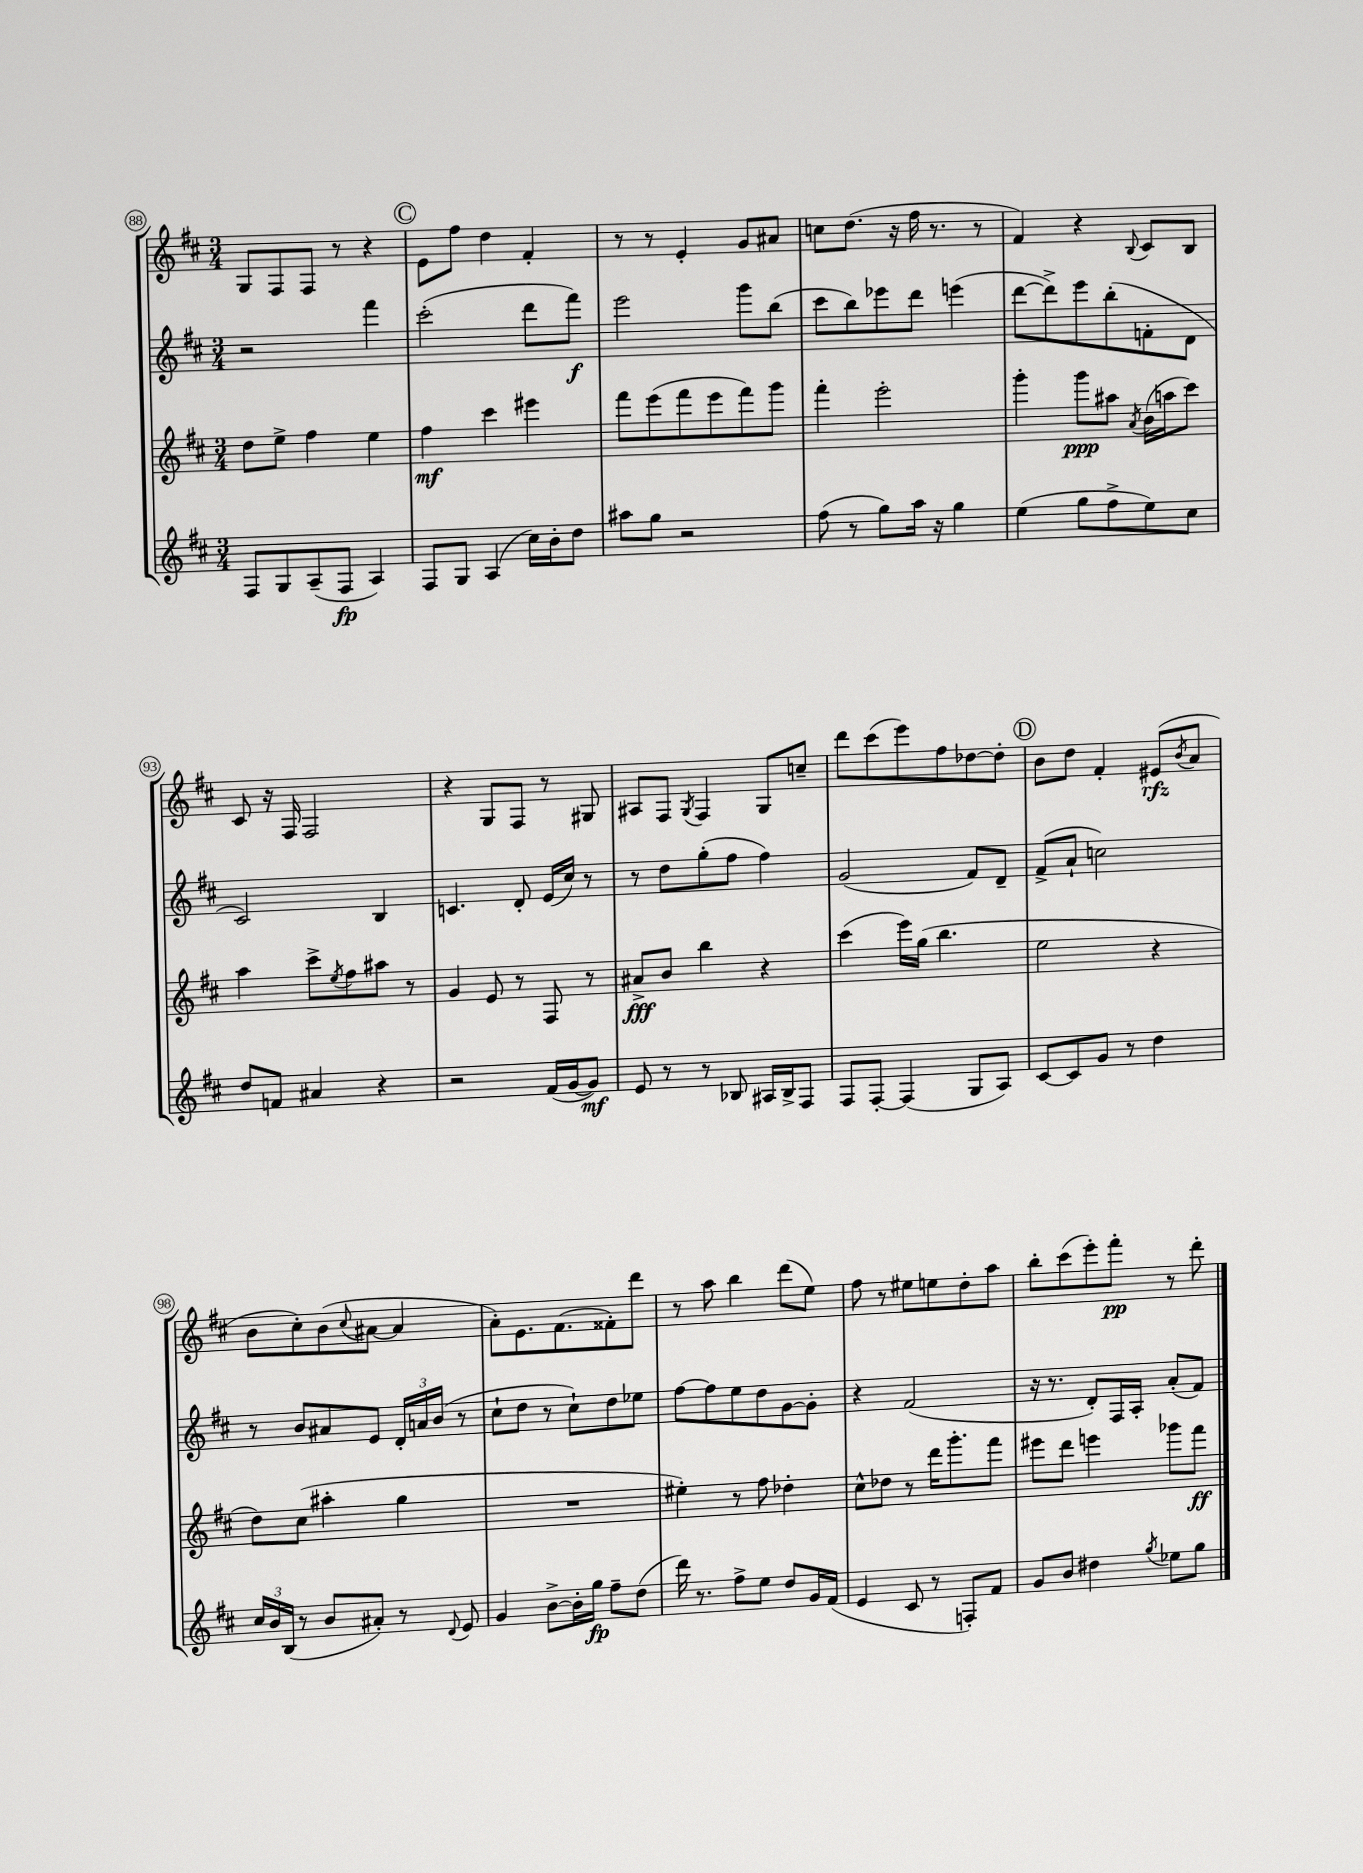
<<
\new StaffGroup <<
\new Staff = "s0" {
    \clef treble \key d \major \numericTimeSignature \time 3/4
    g8 fis8 fis8 r8 r4 |
    \mark \markup { \circle "C" } e'8 fis''8 d''4 fis'4-. |
    r8 r8 e'4-. g'8 ais'8 |
    c''8 d''8.( r16 fis''16 r8. r8 |
    fis'4) r4 \appoggiatura { b8 } cis'8 b8 |
    cis'8 r16 fis16 fis2 |
    r4 g8 fis8 r8 gis8 |
    ais8 fis8 \acciaccatura { g8 } fis4 g8 c''8-- |
    d'''8 cis'''8( e'''8) fis''8 des''8~ des''8-. |
    \mark \markup { \circle "D" } b'8 d''8 fis'4-. eis'8\rfz( \acciaccatura { b'8 } a'8 |
    b'8 cis''8-.) b'8( \appoggiatura { cis''8 } ais'8~ ais'4 |
    a'8-.) e'8. fis'8.( fisis'8-.) d'''8 |
    r8 a''8 b''4 d'''8( e''8) |
    fis''8 r8 eis''8 e''8 d''8-. a''8 |
    b''8-. cis'''8( e'''8-.) fis'''8-.\pp r8 d'''8-. \bar "|." |
}
\new Staff = "s1" {
    \clef treble \key d \major \numericTimeSignature \time 3/4
    r2 fis'''4 |
    \mark \markup { \circle "C" } cis'''2-.( d'''8 fis'''8\f) |
    e'''2 g'''8 b''8( |
    cis'''8 b''8) ees'''8 d'''8 e'''4( |
    d'''8~ d'''8->) e'''8 b''8-.( f'8-. d'8 |
    cis'2) b4 |
    c'4. d'8-. e'16( cis''16) r8 |
    r8 d''8 g''8-.( fis''8 fis''4) |
    g'2( fis'8) d'8-- |
    \mark \markup { \circle "D" } fis'8->( a'8-! c''2) |
    r8 b'8 ais'8 e'8 \tuplet 3/2 { d'16-. a'16 b'16( } r8 |
    cis''8-! d''8 r8 cis''8-!) d''8 ees''8 |
    fis''8~ fis''8 e''8 d''8 g'8~ g'8-. |
    r4 fis'2( |
    r16 r8. d'8-.) fis16 a16-. a'8-.( fis'8) \bar "|." |
}
\new Staff = "s2" {
    \clef treble \key d \major \numericTimeSignature \time 3/4
    d''8 e''8-> fis''4 e''4 |
    \mark \markup { \circle "C" } fis''4\mf cis'''4 eis'''4 |
    fis'''8 e'''8( fis'''8 e'''8 fis'''8) g'''8 |
    fis'''4-. e'''2-. |
    g'''4-. g'''8\ppp ais''8 \acciaccatura { a'8 } b'16( a''16 cis'''8) |
    a''4 cis'''8-> \acciaccatura { e''8 } fis''8 ais''8 r8 |
    g'4 e'8 r8 fis8 r8 |
    ais'8->\fff b'8 b''4 r4 |
    cis'''4( e'''16) g''16( b''4. |
    \mark \markup { \circle "D" } e''2 r4 |
    d''8) cis''8( ais''4-. g''4 |
    R2. |
    eis''4-.) r8 fis''8 des''4-. |
    cis''8-^ des''8 r8 d'''16 g'''8.-. fis'''8 |
    eis'''8 d'''8 e'''4 ges'''8 fis'''8\ff \bar "|." |
}
\new Staff = "s3" {
    \clef treble \key d \major \numericTimeSignature \time 3/4
    fis8 g8 a8--( fis8\fp a4) |
    \mark \markup { \circle "C" } fis8 g8 a4( cis''16) b'16-. d''8 |
    ais''8 g''8 r2 |
    fis''8( r8 g''8) a''16 r16 g''4 |
    e''4( g''8 fis''8-> e''8) cis''8 |
    d''8 f'8 ais'4 r4 |
    r2 fis'16( g'16~ g'8\mf) |
    e'8 r8 r8 bes8 ais16 bes16-> fis8 |
    fis8 fis8~-. fis4( g8 a8) |
    \mark \markup { \circle "D" } cis'8~ cis'8 g'8 r8 d''4 |
    \tuplet 3/2 { cis''16 b'16 b16( } r8 b'8 ais'8-.) r8 \appoggiatura { d'8 } e'8 |
    g'4 b'8~-> b'16-. g''16\fp fis''8-- d''8( |
    d'''16) r8. fis''8-> e''8 d''8 g'16 fis'16( |
    e'4 cis'8 r8 f8-.) fis'8 |
    g'8 b'8 dis''4 \acciaccatura { g''8 } ees''8 g''8 \bar "|." |
}
>>
>>
\layout { \context { \Score currentBarNumber = #88 \override BarNumber.stencil = #(make-stencil-circler 0.1 0.3 ly:text-interface::print) } }
